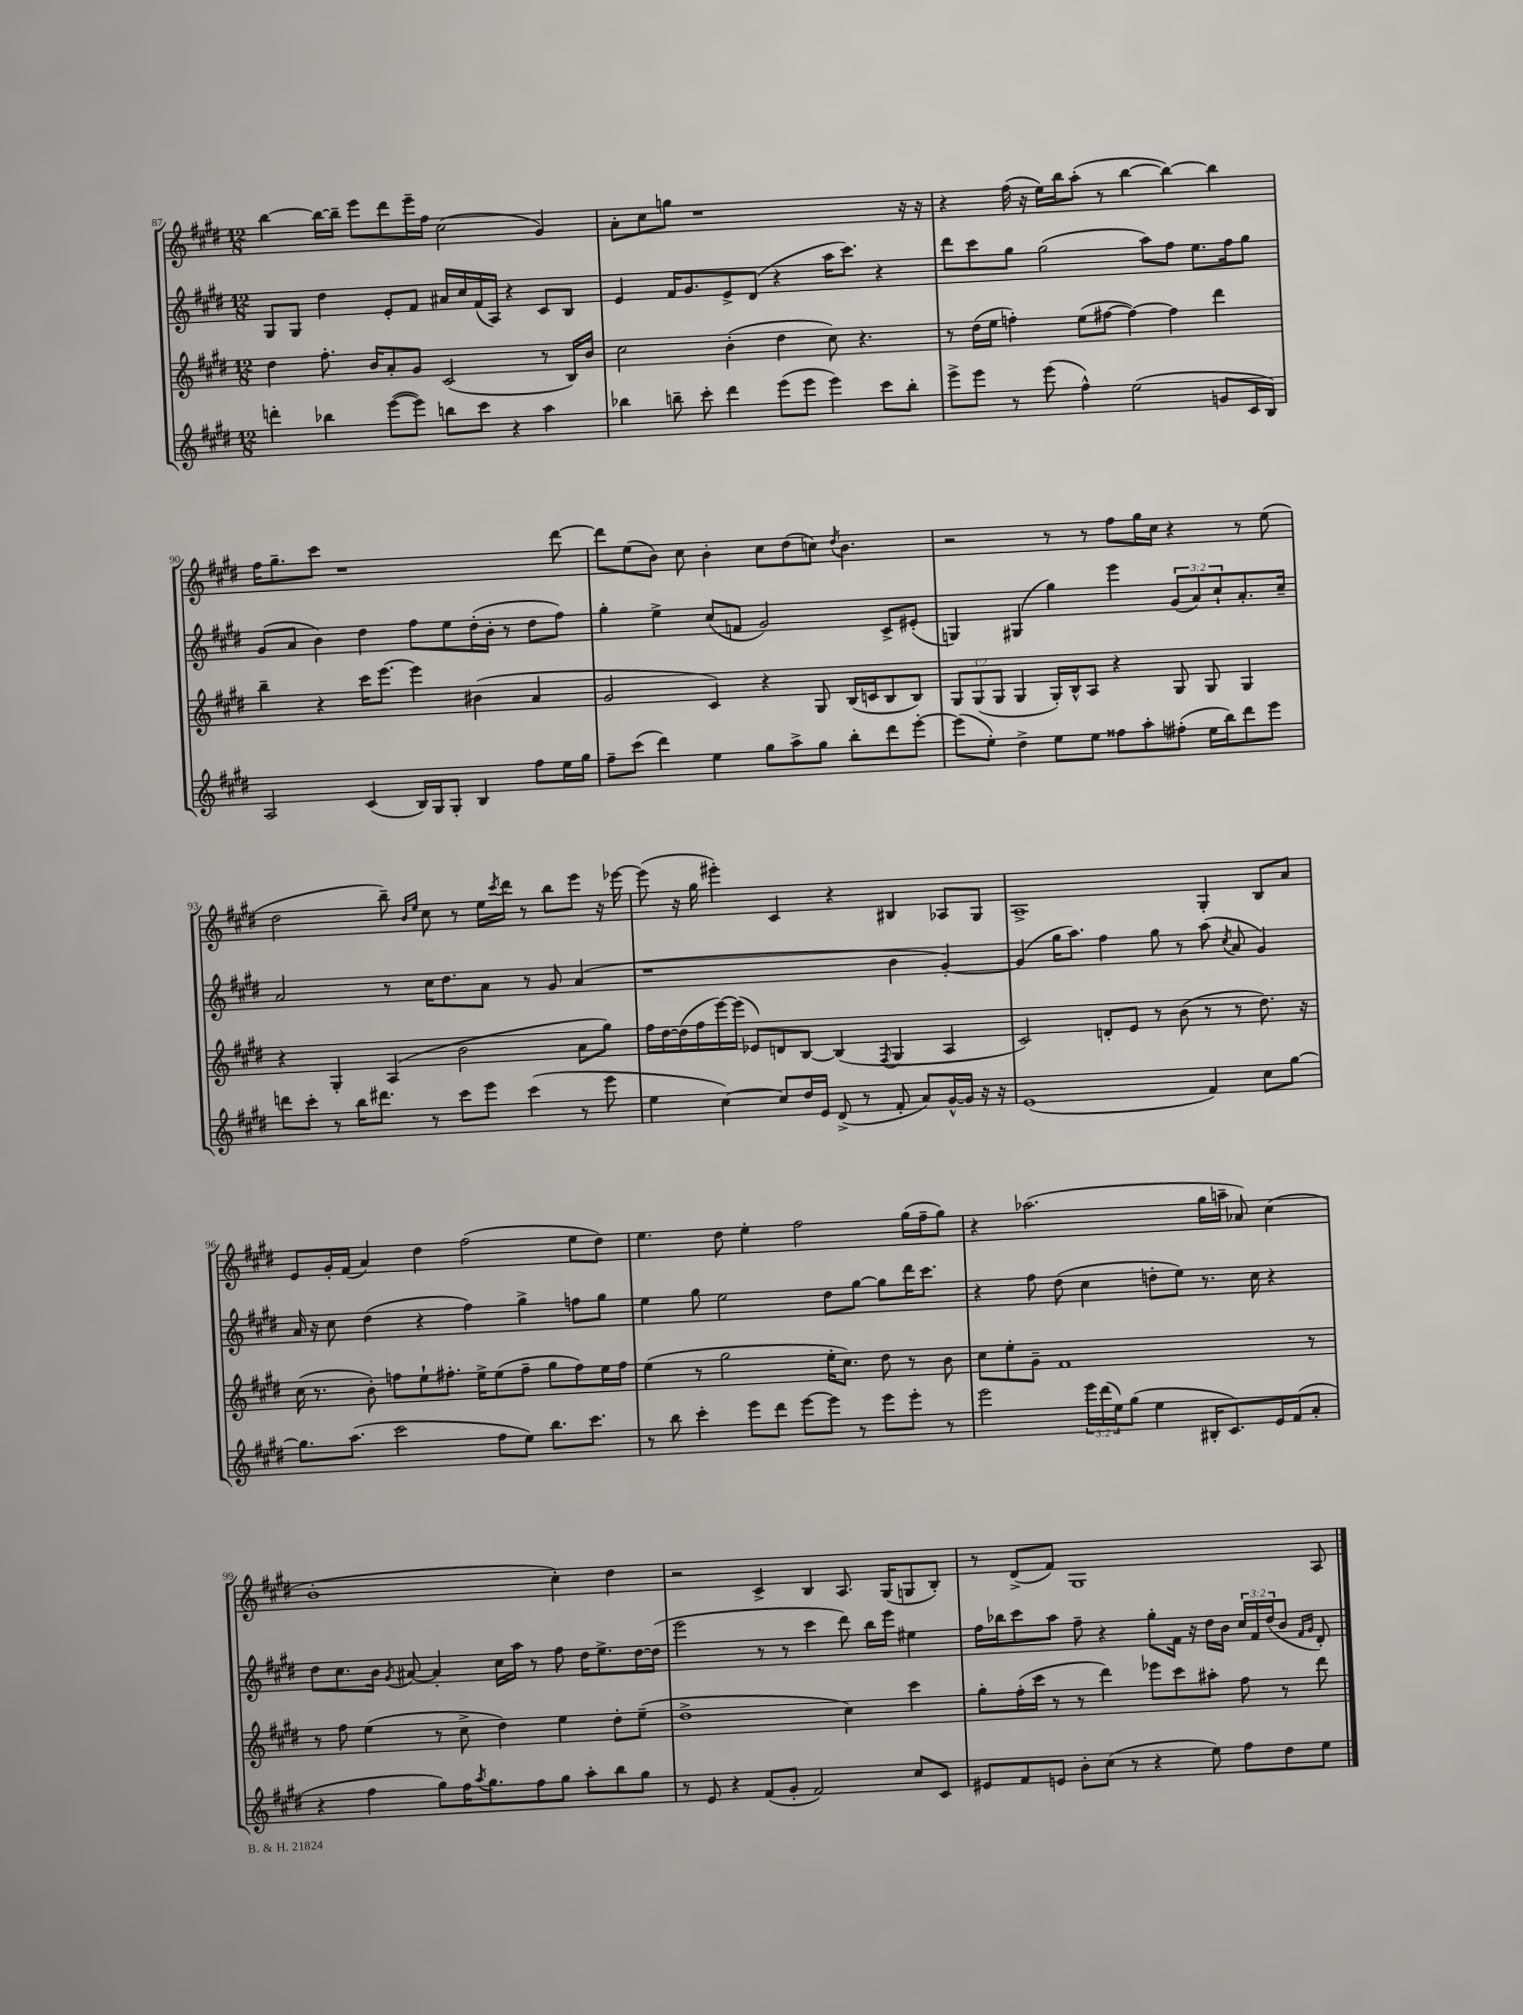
<<
\new StaffGroup <<
\new Staff = "s0" {
    \clef treble \key e \major \numericTimeSignature \time 12/8
    b''4~ b''16~ b''16-- e'''8 dis'''8 e'''16-- fis''16 cis''2( gis'4) |
    a'8-. cis''8 g''8 r1 r16 r16 |
    r4 fis''16( r16 e''16) b''16 a''8-.( r8 b''4~ b''4~) b''4 |
    fis''16 gis''8.-- cis'''8 r1 dis'''8~ |
    dis'''8 e''8( b'8) cis''8 b'4-. cis''8 dis''8( c''8) \acciaccatura { dis''8 } b'4. |
    r2 r8 r8 fis''8 gis''16 cis''16 r4 r8 e''8( |
    dis''2 b''8--) \grace { b'16 e''16 } cis''8 r8 e''16 \acciaccatura { cis'''8 } dis'''16 r8 b''8 e'''8 r16 ees'''16~ |
    ees'''8( r16 gis''16 eis'''4-.) cis'4 r4 bis4 aes8 gis8 |
    a1-> gis4-. b8 a'8 |
    e'8 gis'16-. fis'16( a'4) dis''4 fis''2( e''8 dis''8) |
    e''4. dis''8 e''4-. fis''2 gis''16( fis''16-- gis''8) |
    r4 aes''2.( gis''16 a''16-- aes'8) cis''4( |
    b'1-. cis''4-.) dis''4 |
    r2 cis'4-> b4 a8. gis16( g8 b8-.) |
    r8 dis'8->( fis'8) gis1 a8 \bar "|." |
}
\new Staff = "s1" {
    \clef treble \key e \major \numericTimeSignature \time 12/8 \override Staff.TupletNumber.text = #tuplet-number::calc-fraction-text
    gis8 gis8 dis''4 e'8-. fis'8 ais'16 cis''16 fis'16( a16) r4 cis'8 b8 |
    e'4 fis'16 gis'8. e'8-> dis'8( r4 a''16 cis'''8.) r4 |
    dis'''8 cis'''8 gis''8 gis''2( a''8) fis''8 e''8. fis''16 gis''8 |
    gis'8( a'8 b'4) dis''4 fis''8 e''8 dis''16-.( b'16-. r8 dis''8 fis''8) |
    gis''4-. e''4-> cis''8( f'8 gis'2) cis'8-> eis'8-.( |
    g4) gis4( gis''4) e'''4 \tuplet 3/2 { gis'8( a'8) cis''8-! } a'8.-. cis''16-- |
    a'2 r8 cis''16 dis''8. a'8 r8 gis'8 a'4( |
    r1 b'4 gis'4~-.) |
    gis'4( gis''16 a''8.) fis''4 gis''8 r8 a''8( \acciaccatura { cis''8 } a'8 gis'4) |
    a'16 r16 cis''8 dis''4( r4 fis''4) gis''4-> f''8 gis''8 |
    e''4 gis''8 e''2 dis''8 gis''8~ gis''8 dis'''16 cis'''8. |
    r4 fis''8 dis''8( cis''4 d''8-. e''8) r8. cis''16 r4 |
    dis''8 cis''8. b'16 \acciaccatura { gis'8 } ais'8~ ais'4-. cis''16 a''16 r8 fis''8 dis''16 e''8.-> dis''16~ dis''16( |
    e'''2 r8 r8 cis'''4 dis'''8) b''16 e'''16 eis''4 |
    fis''16 bes''16 cis'''8 a''8 fis''8-- r4 gis''8-. fis'16 r16 dis''16 b'16 \tuplet 3/2 { cis''16 fis'16 dis''16( } b'8 \grace { fis'16 gis'16 } dis'8-.) \bar "|." |
}
\new Staff = "s2" {
    \clef treble \key e \major \numericTimeSignature \time 12/8 \override Staff.TupletNumber.text = #tuplet-number::calc-fraction-text
    dis''4 fis''8.-. b'16 a'8-. gis'8 cis'2( r8 b16) b'16 |
    cis''2 b'4-.( dis''4 cis''8) r4. |
    r8 dis''16( e''16 f''4-.) e''8( fis''8~ fis''4~) fis''4 dis'''4 |
    b''4-- r4 cis'''16 e'''8.~ e'''4 bis'4( a'4 |
    gis'2 cis'4) r4 gis8 b16( c'16 b8 b8) |
    \tuplet 3/2 { gis8 gis8( gis8 } gis4 gis16-.) b16-^ a8 r4 gis8 gis8 gis4 |
    r4 gis4-. a4( b'2 a'8 gis''8) |
    fis''16 dis''16~ dis''16( fis''16 e'''16~) e'''16( ees'8) d'8 b8~ b4( \acciaccatura { fis8 } gis4 a4 |
    cis'2) d'8-. e'8 r8 b'8( r8 r8 dis''8.) r16 |
    cis''16( r8. b'8-.) f''8 e''8-! fis''8.-. e''16-> e''8( fis''8-- gis''8 fis''8) e''16 fis''16 |
    e''4( r8 gis''2 e''16-. cis''8.) dis''8 r8 b'8 |
    cis''8 e''8-. gis'8-- fis'1 r8 |
    r8 fis''8 e''4( r8 cis''8-> dis''4) e''4 dis''8-. e''8--( |
    dis''1-> cis''4) cis'''4 |
    gis''8-. fis''16-.( cis'''16 r8 r8 dis'''4) ees'''8 cis'''8 ais''8-. fis''8 r8 dis'''8 \bar "|." |
}
\new Staff = "s3" {
    \clef treble \key e \major \numericTimeSignature \time 12/8 \override Staff.TupletNumber.text = #tuplet-number::calc-fraction-text
    d'''4-. bes''4 e'''8~( e'''8) b''8 cis'''8 r4 a''4 |
    bes''4 b''8-- cis'''8-. dis'''4 e'''8( e'''8 e'''4) cis'''8 b''8-. |
    e'''8-> e'''8 r8 e'''8( fis''4-^) e''2( g'8 cis'16 b16) |
    a2 cis'4( b16) gis16 gis8-. b4 fis''8 e''16 gis''16 |
    fis''8-- cis'''8( dis'''4) e''4 gis''8 a''8-> gis''8 b''8-. dis'''8 e'''8~-. |
    e'''8( e''8-.) dis''4-> e''8 e''8 fisis''8 a''8-. fis''8-.( e''16 b''16) dis'''8 e'''8 |
    d'''8 cis'''8-. r8 b''16 dis'''8. r8 cis'''8 e'''8 cis'''4( r8 e'''8 |
    e''4 cis''4~) cis''8 dis''16 e'16 dis'8->( r8 fis'8-. a'8) gis'16~-^ gis'16 r16 r16 |
    e'1( fis'4) cis''8 gis''8~ |
    gis''8. a''8.( cis'''2 fis''8 e''8) b''8. cis'''8. |
    r8 b''8 cis'''4-. e'''8 dis'''8 e'''8~ e'''8 r8 e'''8 e'''8-. r8 |
    e'''2 \tuplet 3/2 { e'''16 dis'''16( e''16) } gis''8( e''4 bis16-. cis'8.) e'16 fis'16( a'8-. |
    r4 fis''4 gis''8) fis''16 \acciaccatura { a''8 } gis''8. fis''8 gis''8 a''8-. b''8 gis''8 |
    r8 e'8 r4 fis'8( gis'8-. fis'2) cis''8 cis'8 |
    eis'8 fis'8 e'8 b'8-. cis''8( r8 r4 e''8) fis''8 dis''8 e''8 \bar "|." |
}
>>
>>
\layout { \context { \Score currentBarNumber = #87 } }
